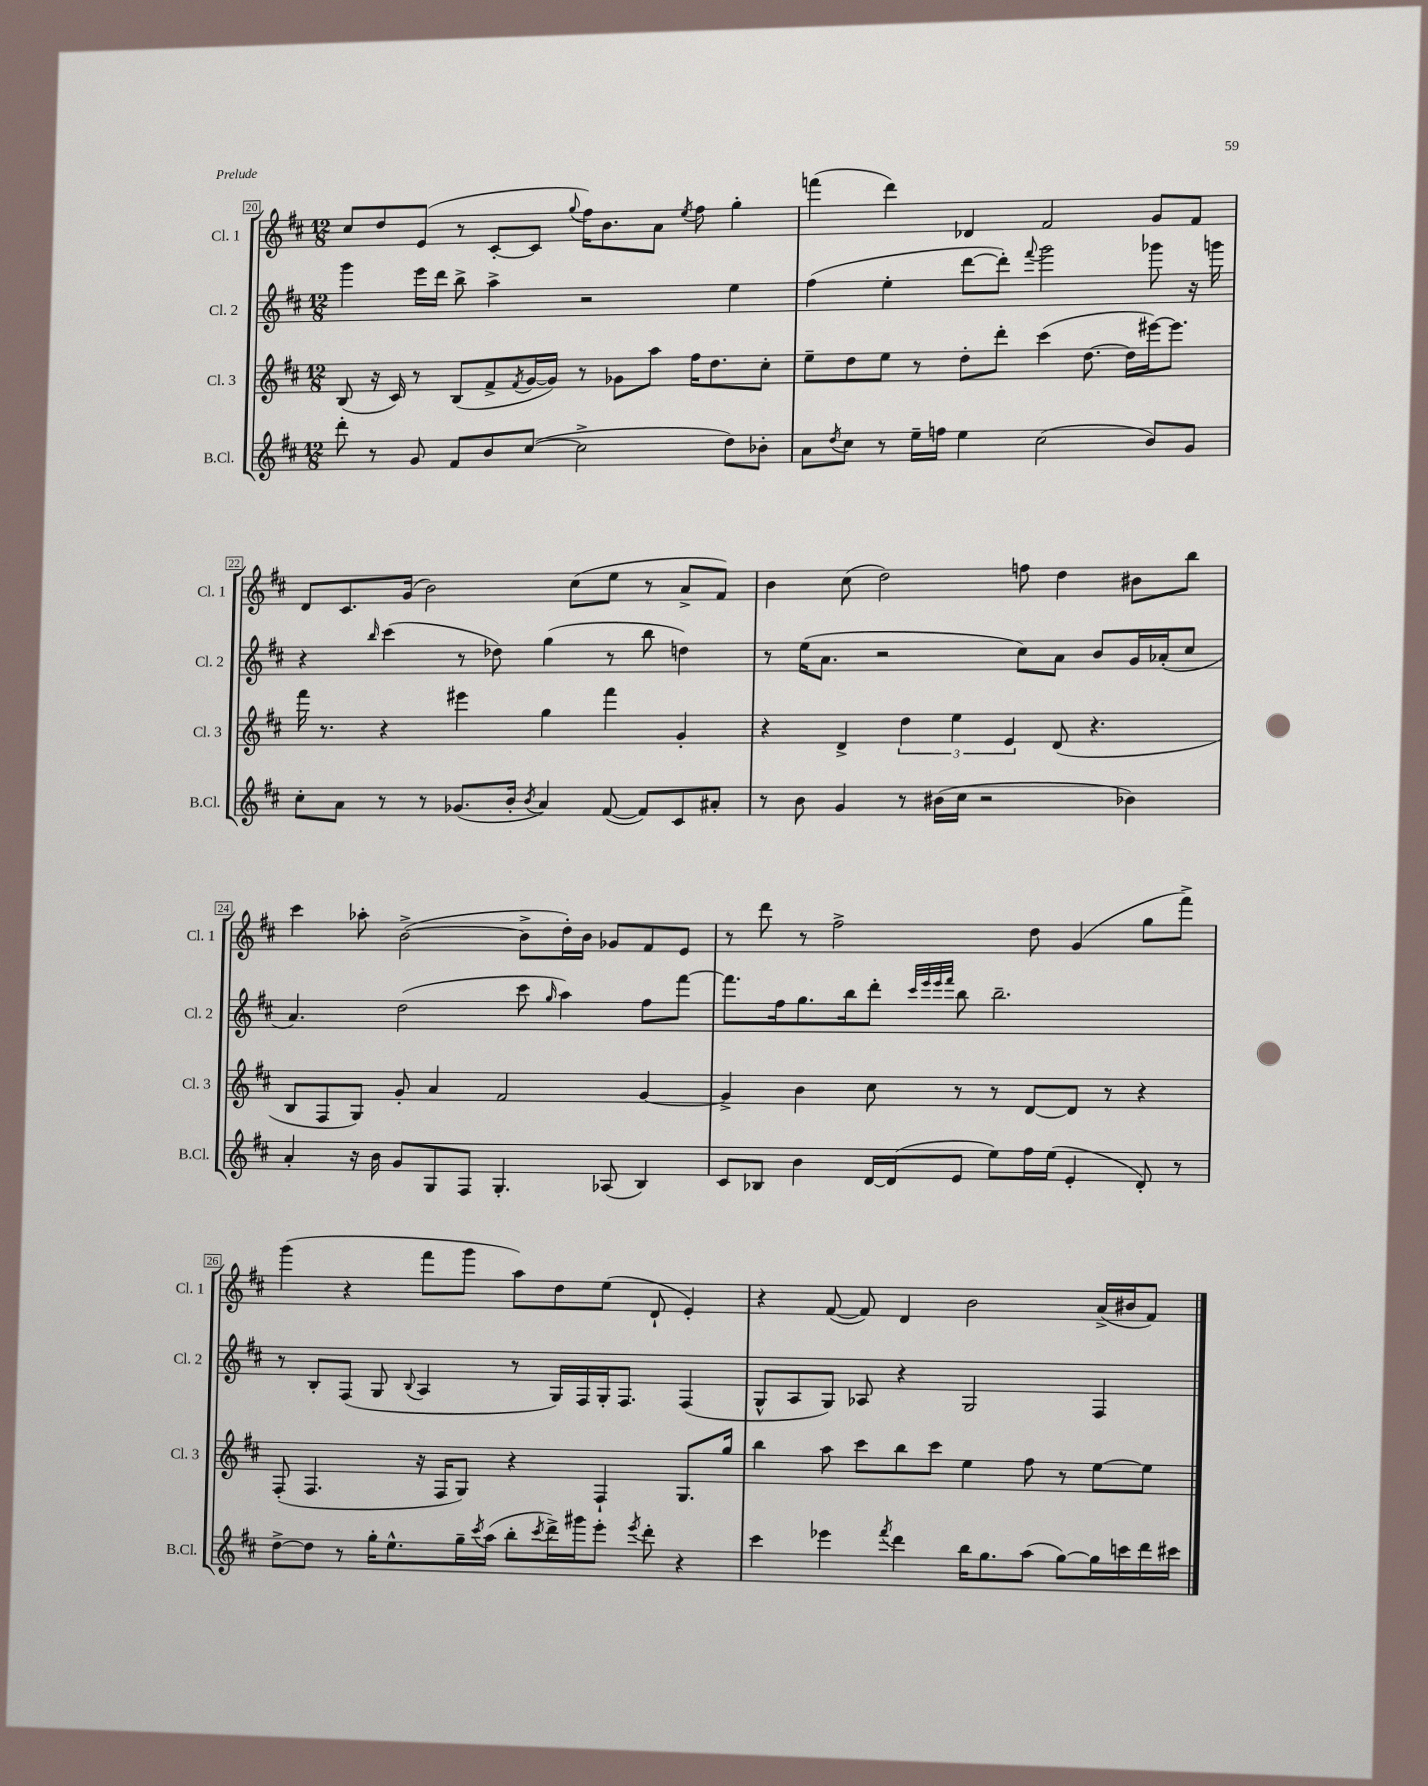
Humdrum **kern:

**kern	**kern	**kern	**kern
*part4	*part3	*part2	*part1
*staff4	*staff3	*staff2	*staff1
*I"B.Cl.	*I"Cl. 3	*I"Cl. 2	*I"Cl. 1
*I'B.Cl.	*I'Cl. 3	*I'Cl. 2	*I'Cl. 1
*clefG2	*clefG2	*clefG2	*clefG2
*k[f#c#]	*k[f#c#]	*k[f#c#]	*k[f#c#]
*M12/8	*M12/8	*M12/8	*M12/8
=20	=20	=20	=20
8ddd'\	(8B/	4ggg\	8cc#/L
8r	16r	.	8dd/
.	16c#/)	.	.
8g/	8r	16eee\LL	(8e/J
.	.	16ddd\JJ	.
8f#/L	(8B/L	8bb^\	8r
8b/	8f#^/	4aa^\	[8c#'/L
.	8qf#/	.	.
([8cc#/J	[16g/L	.	8c#/J]
.	16g/JJ])	.	.
.	.	.	8qqgg/
2cc#^\]	8r	2r	16ff#\KL)
.	.	.	8.b\
.	8g-X\L	.	.
.	8aa\J	.	8a\J
.	.	.	8qee/
.	16ff#\KL	.	8ff#\
.	8.dd\	.	.
8dd\L)	.	4ee\	4gg'\
8b-X'\J	8cc#'\J	.	.
=21	=21	=21	=21
8a\L	8ee~\L	(4ff#\	(4fffn\
8qdd/	.	.	.
8cc#\J	8dd\	.	.
8r	8ee\J	4ee'\	4ddd\)
16ee~\LL	8r	.	.
16ffn\JJ	.	.	.
4ee\	8dd'\L	[8ddd\L	4d-X/
.	8ddd'\J	8ddd'\J])	.
.	.	8qqfff#/	.
(2cc#\	(4ccc#\	2ggg\	2f#/
.	[8.dd\	.	.
.	16dd\LL]	.	.
8b/L)	[16eee#X\J)	8ggg-X\	8g/L
.	8.eee#\J]	.	.
8g/J	.	16r	8f#/J
.	.	16gggn\	.
!!LO:LB:g=z
=22	=22	=22	=22
8cc#'\L	16fff#\	4r	8d/L
.	8.r	.	.
8a\J	.	.	8.c#/
.	.	16qqbb/	.
8r	4r	(4ccc#\	.
.	.	.	(16g/Jk
8r	.	.	2b\)
(8.g-X/L	4eee#X\	8r	.
.	.	8dd-X\)	.
16b'/Jk	.	.	.
8qb/	.	.	.
4a/)	4gg\	(4gg\	.
.	.	.	(8cc#\L
([8f#/	4fff#\	8r	8ee\J
8f#/L])	.	8bb\	8r
8c#/	4g'/	4ddn\)	8a^/L
8a#X'/J	.	.	8f#/J)
=23	=23	=23	=23
8r	4r	8r	4b\
8b\	.	(16ee\KL	.
.	.	8.a\J	.
4g/	4d^/	.	(8cc#\
.	.	2r	2dd\)
8r	6dd\	.	.
(16b#X\LL	.	.	.
.	6ee\	.	.
16cc#\JJ	.	.	.
2r	.	.	.
.	6e/	.	.
.	.	8cc#\L)	8ffn\
.	(8d/	8a\J	4dd\
.	4.r	8b/L	.
4b-X\)	.	16g/L	8b#X\L
.	.	(16a-X'/J	.
.	.	8cc#/J	8bb\J
!!LO:LB:g=z
=24	=24	=24	=24
4a'/	8B/L	4.a/)	4ccc#\
.	8F#/	.	.
16r	8G/J)	.	8aa-X'\
16b\	.	.	.
8g/L	8g'/	(2dd\	([2b^\
8G/	4a/	.	.
8F#/J	.	.	.
4.G'/	2f#/	.	.
.	.	8ccc#\	8b^\L]
.	.	16qqgg/	.
.	.	4aa\)	16dd'\L)
.	.	.	16b\JJ
(8A-X/	.	.	8g-X/L
4B/)	[4g/	8ff#\L	8f#/
.	.	[8fff#\J	8e/J
=25	=25	=25	=25
8c#/L	4g^/]	8.fff#\L]	8r
8B-X/J	.	.	8ddd\
.	.	16ff#\k	.
4b\	4b\	8.gg\	8r
.	.	.	2ff#^\
.	.	16bb\k	.
[16d/LL	8cc#\	8ddd'\J	.
(16d/J]	.	.	.
.	.	32qqccc#/LLL	.
.	.	32qqeee/	.
.	.	32qqeee/	.
.	.	32qqfff#/JJJ	.
8e/J	8r	8bb\	.
8ee\L)	8r	2.bb~\	.
16ff#\L	[8d/L	.	8dd\
(16ee\JJ	.	.	.
4e'/	8d/J]	.	(4g/
.	8r	.	.
8d'/)	4r	.	8gg\L
8r	.	.	8fff#^\J)
!!LO:LB:g=z
=26	=26	=26	=26
[8dd^\L	(8F#'/	8r	(4ggg\
8dd\J]	4.F#/	8B'/L	.
8r	.	(8F#/J	4r
16gg'\KL	.	8G/	.
8.ee^^\	.	.	.
.	.	8qqB/	.
.	16r	4A/	8fff#\L
.	16F#/KL	.	.
16gg~\L	8G/J)	.	8ggg\J
8qccc#/	.	.	.
(16aa\JJ	.	.	.
8bb'\L	4r	8r	8aa\L)
8qccc#/	.	.	.
16ddd^\L)	.	16G/LL)	8dd\
16ggg#X\J	.	16F#/	.
8eee'\J	4F#`/	16G'/J	(8ee\J
.	.	8.F#/J	.
8qeee/	.	.	.
8ddd'\	.	.	8d`/
4r	8.G/L	(4F#/	4e'/)
.	16gg/Jk	.	.
=27	=27	=27	=27
4ccc#\	4bb\	8G^^/L	4r
.	.	8A/	.
4eee-X\	8aa\	8G/J)	([8f#/
.	8ccc#\L	8A-X/	8f#/])
8qfff#/	.	.	.
4ddd\	8bb\	4r	4d/
.	8ccc#\J	.	.
16bb\KL	4ee\	2G/	2b\
8.gg\	.	.	.
(8aa\J	8ff#\	.	.
[8gg\L)	8r	.	.
16gg\L]	[8ee\L	4F#/	(16a^/LL
16cccn\	.	.	16b#X/J
16ddd\	8ee\J]	.	8f#/J)
16ccc#X\JJ	.	.	.
==	==	==	==
*-	*-	*-	*-
